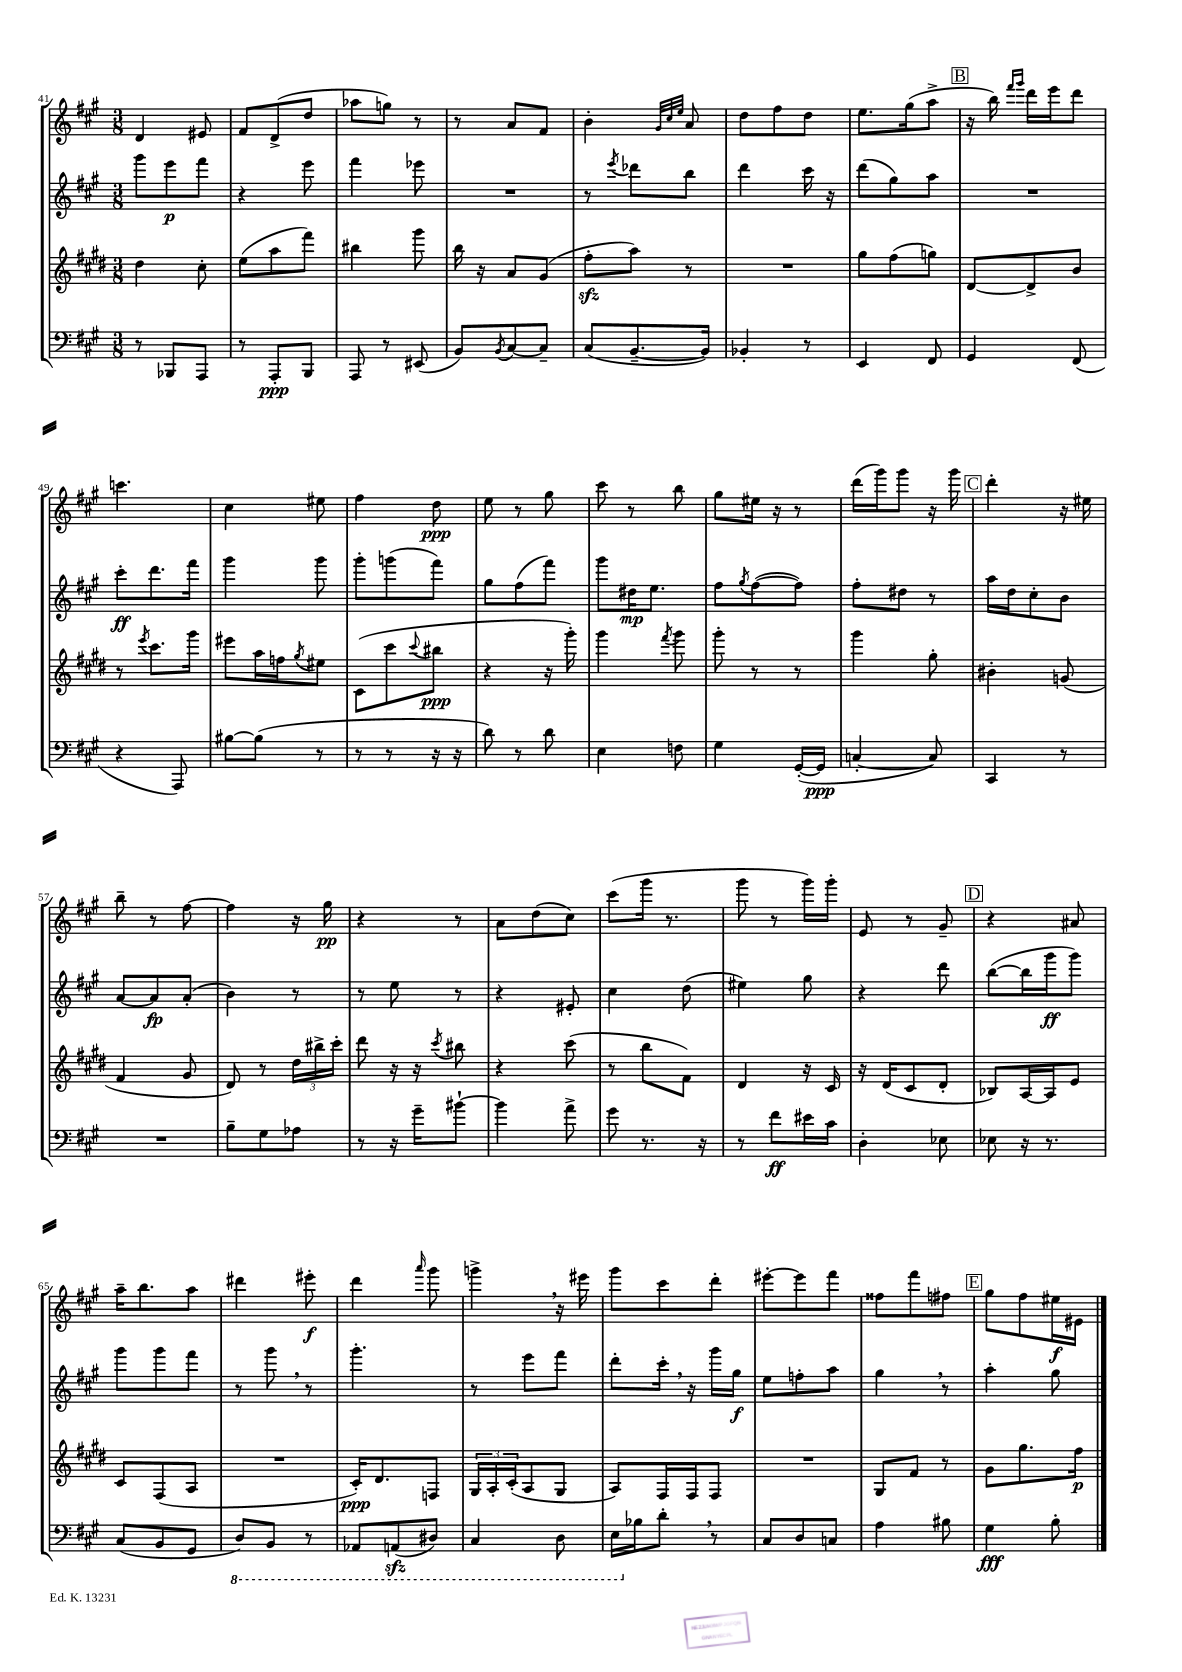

**kern	**kern	**kern	**kern
*staff4	*staff3	*staff2	*staff1
*clefF4	*clefG2	*clefG2	*clefG2
*k[f#c#g#]	*k[f#c#g#d#]	*k[f#c#g#]	*k[f#c#g#]
*M3/8	*M3/8	*M3/8	*M3/8
8r	4dd#	8ggg#	4d
8BBB-	.	8eee	.
8AAA	8cc#'	8fff#	8e#
=	=	=	=
8r	(8ee	4r	8f#
8AAA'	8aa	.	(8d^
8BBB	8fff#)	8eee	8dd
=	=	=	=
8AAA	4bb#	4fff#	8aa-
8r	.	.	8gg)
(8EE#	8ggg#	8eee-	8r
=	=	=	=
8BB)	16bb	4.r	8r
.	16r	.	.
8qBB	.	.	.
[8C#	8a	.	8a
8C#~]	(8g#	.	8f#
=	=	=	=
(8C#	8ff#'	8r	4b'
.	.	8qeee	.
[8.BB~	8aa)	8ddd-	.
.	.	.	32qqg#
.	.	.	32qqcc#
.	.	.	32qqee
.	8r	8bb	8a
16BB])	.	.	.
=	=	=	=
4BB-'	4.r	4ddd	8dd
.	.	.	8ff#
8r	.	16ccc#	8dd
.	.	16r	.
=	=	=	=
4EE	8gg#	(8ddd	8.ee
.	(8ff#	8gg#)	.
.	.	.	(16gg#
8FF#	8gg)	8aa	8aa^
=	=	=	=
4GG#	[8d#	4.r	16r
.	.	.	16bb)
.	.	.	16qqfff#
.	.	.	16qqggg#
.	8d#^]	.	16ddd
.	.	.	16eee
(8FF#	8b	.	8ddd
=	=	=	=
4r	8r	8ccc#'	4.ccc
.	8qeee	.	.
.	8.ccc#	8.ddd	.
8AAA)	.	.	.
.	16ggg#	16fff#	.
=	=	=	=
[8B#	8eee#	4ggg#	4cc#
(8B#]	16aa	.	.
.	16ff	.	.
.	8qgg#	.	.
8r	8ee#	8ggg#	8ee#
=	=	=	=
8r	(8c#	8ggg#'	4ff#
8r	8ccc#	(8ggg	.
.	8qqccc#	.	.
16r	8bb#	8fff#)	8dd
16r	.	.	.
=	=	=	=
8d)	4r	8gg#	8ee
8r	.	(8ff#	8r
8d	16r	8fff#)	8gg#
.	16ggg#')	.	.
=	=	=	=
4E	4ggg#	8ggg#	8ccc#
.	.	16dd#	8r
.	.	8.ee	.
.	8qfff#	.	.
8F	8ggg#	.	8bb
=	=	=	=
4G#	8ggg#'	8ff#	8gg#
.	.	8qgg#	.
.	8r	([8ff#	16ee#
.	.	.	16r
([16GG#'	8r	8ff#])	8r
16GG#]	.	.	.
=	=	=	=
[4C'	4ggg#	8ff#'	(16ddd
.	.	.	16ggg#)
.	.	8dd#	8ggg#
8C])	8gg#'	8r	16r
.	.	.	16ggg#
=	=	=	=
4CC#	4b#'	16aa	4ddd'
.	.	16dd	.
.	.	8cc#'	.
8r	(8g	8b	16r
.	.	.	16ee#
=	=	=	=
4.r	4f#	[8a	8bb~
.	.	8a]	8r
.	8g#	(8a'	[8ff#
=	=	=	=
8B~	8d#)	4b)	4ff#]
8G#	8r	.	.
8A-	24dd#	8r	16r
.	24bb#^	.	.
.	.	.	16gg#
.	24ccc#'	.	.
=	=	=	=
8r	8ddd#	8r	4r
16r	16r	8ee	.
16g#~	16r	.	.
.	8qccc#	.	.
[8b#`	8bb#	8r	8r
=	=	=	=
4b#]	4r	4r	8a
.	.	.	(8dd
8a^	(8ccc#	8e#'	8cc#)
=	=	=	=
8g#	8r	4cc#	(8ccc#
8.r	8bb	.	16ggg#
.	.	.	8.r
.	8f#)	(8dd	.
16r	.	.	.
=	=	=	=
8r	4d#	4ee#)	8ggg#
8f#	.	.	8r
16e#	16r	8gg#	16ggg#)
16c#	16c#	.	16ggg#'
=	=	=	=
4D'	16r	4r	8e
.	(16d#	.	.
.	8c#	.	8r
8E-	8d#'	8ddd	8g#~
=	=	=	=
8E-	8B-)	([8bb	4r
16r	[16A	16bb]	.
8.r	16A]	16ggg#	.
.	8e	8ggg#)	8a#
=	=	=	=
(8C#	8c#	8ggg#	16aa~
.	.	.	8.bb
8BB	(8F#	8ggg#	.
8GG#	8A	8fff#	8aa
=	=	=	=
8DD)	4.r	8r	4ddd#
8BBB	.	8ggg#	.
8r	.	8r	8eee#'
=	=	=	=
8AAA-	16c#')	4.ggg#'	4ddd
.	8.d#	.	.
(8AAA	.	.	.
.	.	.	16qqaaa
8DD#)	8F	.	8ggg#
=	=	=	=
4CC#	24G#	8r	4ggg^
.	24A'	.	.
.	(24c#'	.	.
.	8A	8eee	.
8DD	8G#	8fff#	16r
.	.	.	16eee#
=	=	=	=
16EE	8A)	8ddd'	8ggg#
16B-	.	.	.
8d'	16F#	16ccc#'	8ccc#
.	16F#	16r	.
8r	8F#	16ggg#	8ddd'
.	.	16gg#	.
=	=	=	=
8C#	4.r	8ee	[8eee#'
8D	.	8ff'	8eee#]
8C	.	8aa	8fff#
=	=	=	=
4A	8G#	4gg#	8ff##
.	8f#	.	8fff#
8B#	8r	8r	8ff#
=	=	=	=
4G#	8g#	4aa'	8gg#
.	8.gg#	.	8ff#
8B'	.	8gg#	16ee#
.	16ff#	.	16e#
==	==	==	==
*-	*-	*-	*-
